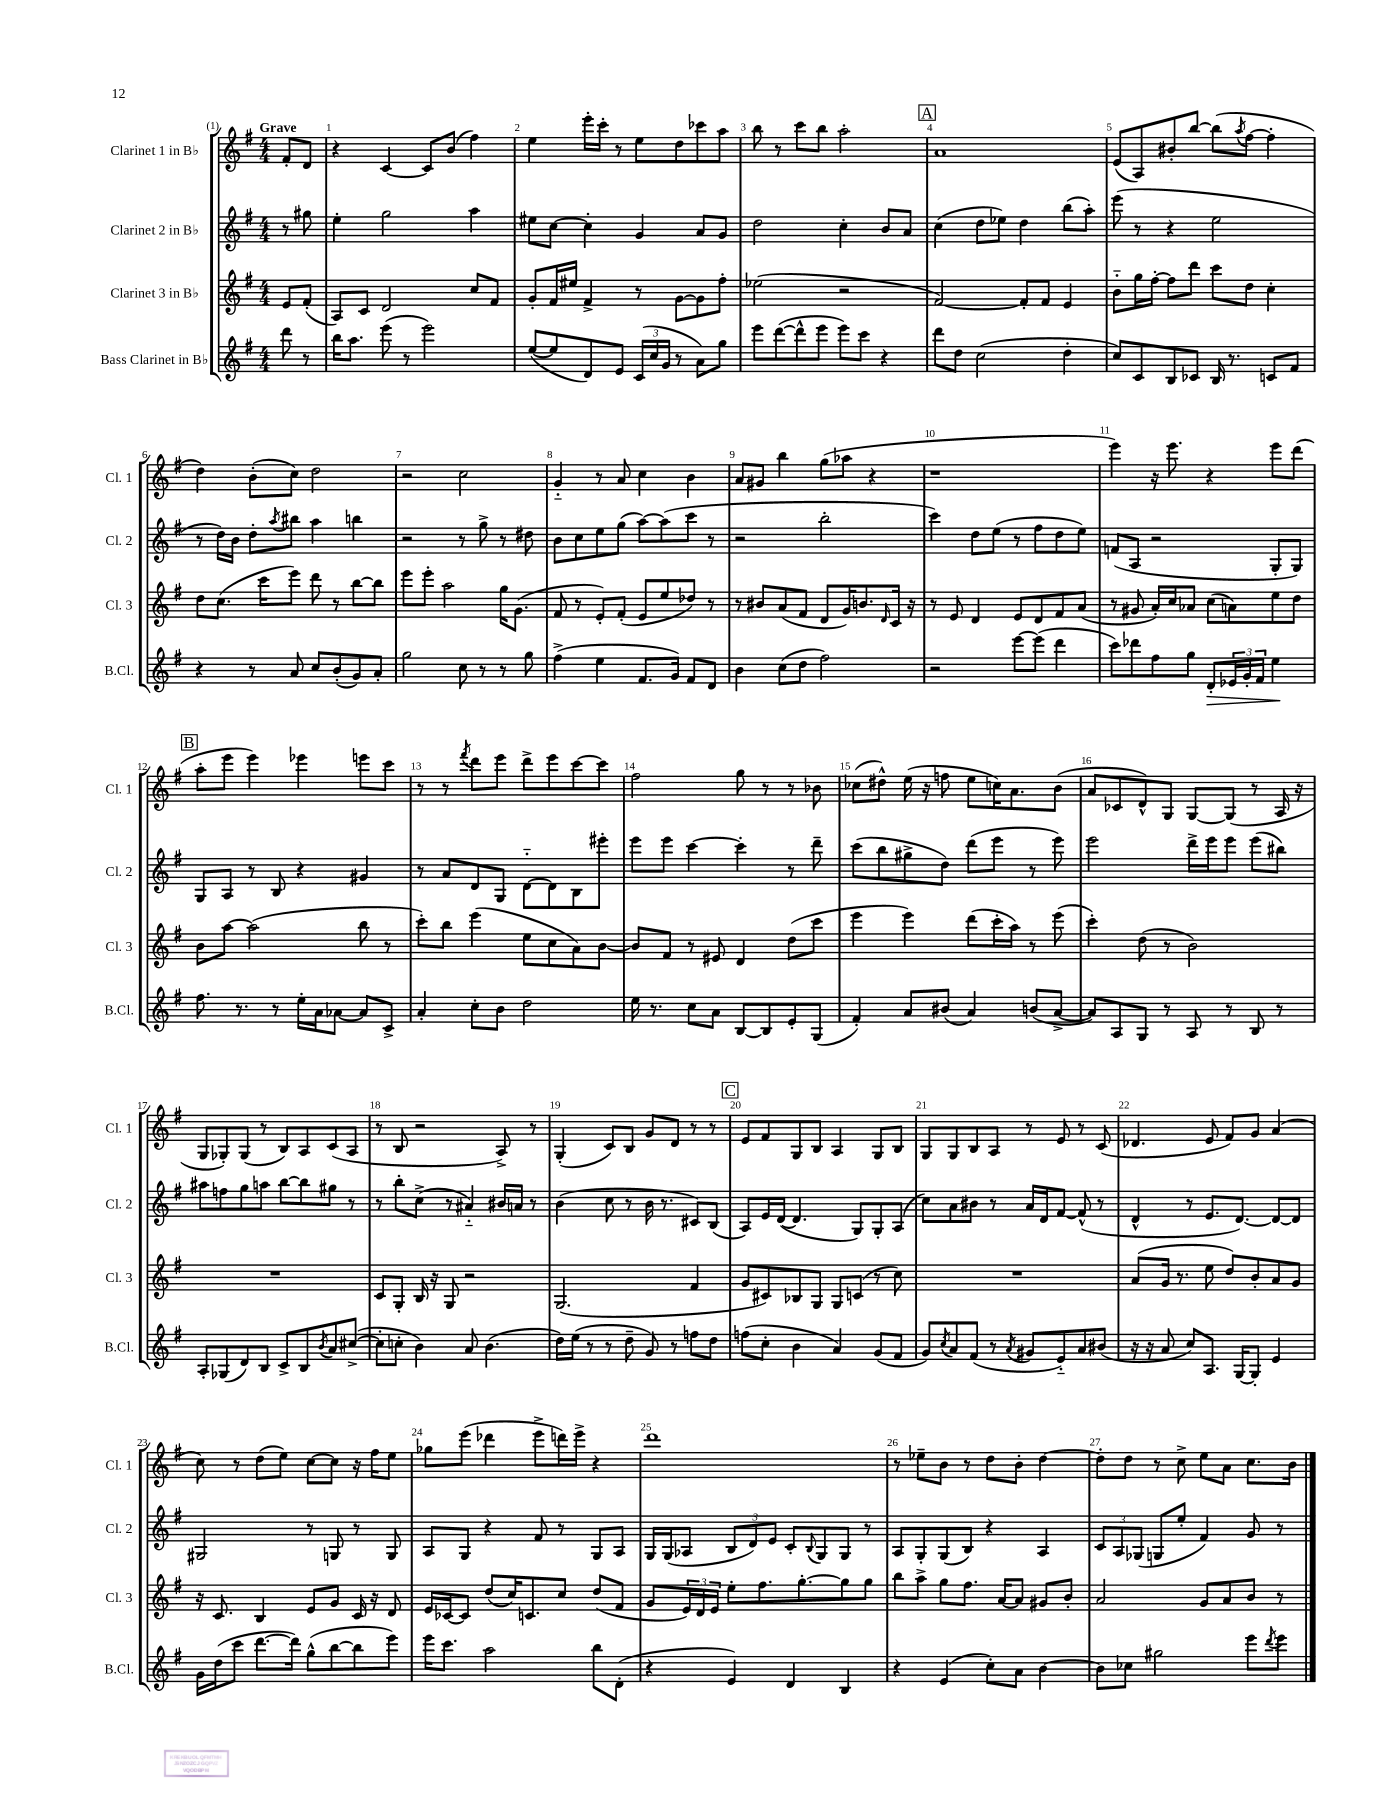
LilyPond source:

<<
\new StaffGroup <<
\new Staff = "s0" \with { instrumentName = "Clarinet 1 in Bb" shortInstrumentName = "Cl. 1" } {
    \clef treble \key g \major \numericTimeSignature \time 4/4 \partial 4 \tempo "Grave"
    fis'8-. d'8 |
    r4 c'4~ c'8 b'8( fis''4) |
    e''4 e'''16-. c'''16-. r8 e''8 d''8 ces'''8 a''8 |
    b''8 r8 c'''8 b''8 a''2-. |
    \mark \markup { \box "A" } a'1 |
    e'8( a8) bis'8-. b''8~ b''8( \acciaccatura { a''8 } fis''8~ fis''4-. |
    d''4) b'8-.( c''8) d''2 |
    r2 c''2 |
    g'4-_ r8 a'8 c''4 b'4 |
    a'8 gis'8 b''4 g''8( aes''8 r4 |
    r1 |
    e'''4) r16 e'''8. r4 e'''8 d'''8( |
    \mark \markup { \box "B" } a''8-. e'''8 e'''4) ees'''4 e'''8 c'''8 |
    r8 r8 \acciaccatura { fis'''8 } d'''8 e'''8 d'''8-> e'''8 c'''8~ c'''8 |
    fis''2 g''8 r8 r8 bes'8 |
    ces''8( dis''8-^) e''16( r16 f''8 e''8 c''16) a'8. b'8( |
    a'8 ces'8 d'8-^) g8 g8~ g8( r8 a16 r16 |
    g8 ges8-.) ges8( r8 b8) a8 c'8( a8 |
    r8 b8 r2 a8->) r8 |
    g4-.( c'8) b8 g'8 d'8 r8 r8 |
    \mark \markup { \box "C" } e'8 fis'8 g8 b8 a4 g8 b8 |
    g8 g8 b8 a8 r8 e'8 r8 c'8( |
    des'4. e'8 fis'8) g'8 a'4( |
    c''8) r8 d''8( e''8) c''8~ c''8 r16 fis''16 e''8 |
    ges''8 e'''8( des'''4 e'''8-> d'''16) e'''16-> r4 |
    d'''1 |
    r8 ees''8-- b'8 r8 d''8 b'8-. d''4~ |
    d''8-. d''8 r8 c''8-> e''8 a'8 c''8. b'16 \bar "|." |
}
\new Staff = "s1" \with { instrumentName = "Clarinet 2 in Bb" shortInstrumentName = "Cl. 2" } {
    \clef treble \key g \major \numericTimeSignature \time 4/4 \partial 4
    r8 gis''8 |
    e''4-. g''2 a''4 |
    eis''8 c''8~ c''4-. g'4 a'8 g'8 |
    d''2 c''4-. b'8 a'8 |
    \mark \markup { \box "A" } c''4( d''8 ees''8) d''4 b''8( a''8-.) |
    e'''8( r8 r4 e''2 |
    r8 d''16) b'16 d''8-. \acciaccatura { a''8 } bis''8 a''4 b''4 |
    r2 r8 g''8-> r8 dis''8 |
    b'8 c''8 e''8 g''8( a''8~) a''8( c'''8 r8 |
    r2 b''2-. |
    c'''4) d''8 e''8( r8 fis''8 d''8 e''8) |
    f'8( a8 r2 g8-. g8) |
    \mark \markup { \box "B" } g8 a8 r8 b8 r4 gis'4 |
    r8 a'8 d'8 g8 d'8~-_ d'8 b8 eis'''8-. |
    e'''8 e'''8 c'''4~ c'''4-. r8 d'''8-- |
    c'''8( b''8 gis''8-> d''8) d'''8( e'''8 r8 e'''8) |
    e'''2 d'''16-> e'''16 e'''8 e'''8( bis''8) |
    ais''8 f''8 g''8 a''8 b''8~ b''8 gis''8 r8 |
    r8 b''8-. c''8->( r8 ais'4-_) bis'16 a'16 r8 |
    b'4( c''8 r8 b'16 r8. cis'8) b8( |
    \mark \markup { \box "C" } a8) e'16 d'16~( d'4. g8) g8-. a8( |
    c''8) a'8 bis'8 r8 a'16 d'16 fis'8~ fis'8-^( r8 |
    d'4-^ r8 e'8. d'8.~) d'8~ d'8 |
    gis2 r8 g8 r8 g8 |
    a8 g8 r4 fis'8 r8 g8 a8 |
    g16 g16( aes8 \tuplet 3/2 { b8 d'8) e'8 } c'8-. \appoggiatura { b8 } g8 g8 r8 |
    a8 g8-. g8( b8) r4 a4 |
    \tuplet 3/2 { c'8 a8 ges8( } g8 e''8-. fis'4) g'8 r8 \bar "|." |
}
\new Staff = "s2" \with { instrumentName = "Clarinet 3 in Bb" shortInstrumentName = "Cl. 3" } {
    \clef treble \key g \major \numericTimeSignature \time 4/4 \partial 4
    e'8 fis'8-.( |
    a8) c'8 d'2 c''8 fis'8 |
    g'8-. fis'16 eis''16 fis'4-> r8 g'8~ g'8 fis''8-. |
    ees''2( r2 |
    \mark \markup { \box "A" } fis'2~) fis'8-. fis'8 e'4 |
    b'8-_ g''16 fis''16~-. fis''8 d'''8 c'''8 d''8 c''4-. |
    d''8 c''8.( c'''16 e'''8) d'''8 r8 b''8~ b''8 |
    e'''8 e'''8-. a''2 g''16 g'8.( |
    fis'8 r8 e'8-.) fis'8-.( e'8 e''8 des''8) r8 |
    r8 bis'8 a'8( fis'8 d'8 g'16) b'8. \grace { d'16 } c'16 r16 |
    r8 e'8 d'4 e'8 d'8 fis'8 a'8( |
    r8 gis'8 a'16-.) c''16 aes'8 c''8( a'8) e''8 d''8 |
    \mark \markup { \box "B" } b'8 a''8~ a''2( b''8 r8 |
    c'''8-.) b''8 e'''4( e''8 c''8 a'8) b'8~ |
    b'8 fis'8 r8 eis'8 d'4 d''8( c'''8 |
    e'''4 e'''4) d'''8( c'''16-. a''16) r8 e'''8( |
    c'''4-.) d''8( r8 b'2) |
    R1 |
    c'8 g8-. b16 r16 g8 r2 |
    g2.( fis'4 |
    \mark \markup { \box "C" } g'8 cis'8) bes8 g8 g8 c'8( r8 c''8) |
    R1 |
    a'8( g'16 r8. e''8 d''8) b'8-. a'8 g'8 |
    r16 c'8. b4 e'8 g'8 c'16 r16 d'8 |
    e'16 ces'16~ ces'8 d''8( c''16) c'8. c''8 d''8( fis'8 |
    g'8 \tuplet 3/2 { e'16) d'16 e'16 } e''8-. fis''8. g''8.~-. g''8 g''8 |
    b''8 a''8-> g''8 fis''8. a'16~ a'8 gis'8 b'8-. |
    a'2 g'8 a'8 b'8 r8 \bar "|." |
}
\new Staff = "s3" \with { instrumentName = "Bass Clarinet in Bb" shortInstrumentName = "B.Cl." } {
    \clef treble \key g \major \numericTimeSignature \time 4/4 \partial 4
    d'''8 r8 |
    b''16 a''8. e'''8( r8 e'''2) |
    e''8~( e''8 d'8) e'8 \tuplet 3/2 { c'16( c''16 g'16 } r8 a'8) g''8 |
    e'''8 d'''8~( d'''8-^ e'''8 e'''8) c'''8 r4 |
    \mark \markup { \box "A" } d'''8 d''8 c''2( d''4-. |
    c''8) c'8 b8 ces'8 b16 r8. c'8 fis'8 |
    r4 r8 a'8 c''8 b'8-.( g'8) a'8-. |
    g''2 c''8 r8 r8 g''8 |
    fis''4->( e''4 fis'8. g'16) fis'8 d'8 |
    b'4 c''8( d''8 fis''2) |
    r2 e'''8~ e'''8( d'''4 |
    c'''8) des'''8 fis''8 g''8 d'8-.\> \tuplet 3/2 { ees'16 g'16-. fis'16 } e''4\! |
    \mark \markup { \box "B" } fis''8. r8. r8 e''16-. a'16 aes'8~ aes'8 c'8-> |
    a'4-. c''8-. b'8 d''2 |
    e''16 r8. c''8 a'8 b8~ b8 e'8-. g8( |
    fis'4-.) a'8 bis'8( a'4) b'8( a'8~-> |
    a'8) a8 g8 r8 a8 r8 b8 r8 |
    a8-. ges8( d'8) b8 c'8-> b8 \acciaccatura { b'8 } a'8 cis''8~->( |
    cis''8-. c''8-. b'4) a'8 b'4.( |
    d''16) e''16( r8 r8 d''8-- g'8) r8 f''8 d''8 |
    \mark \markup { \box "C" } f''8( c''8-. b'4 a'4) g'8( fis'8 |
    g'8) \acciaccatura { c''8 } a'8 fis'8( r8 \acciaccatura { a'8 } gis'8 e'8-_) a'8 bis'8( |
    r16 r16 a'8 c''8) a8. g16~ g8-. e'4 |
    g'16 d''16( c'''8 d'''8.~ d'''16) g''8-^( b''8~ b''8 e'''8) |
    e'''16 c'''8. a''2 b''8 d'8-.( |
    r4 e'4) d'4 b4 |
    r4 e'4( c''8-.) a'8 b'4~ |
    b'8 ces''8 gis''2 e'''8 \acciaccatura { d'''8 } e'''8 \bar "|." |
}
>>
>>
\layout { \context { \Score \override BarNumber.break-visibility = ##(#f #t #t) barNumberVisibility = #all-bar-numbers-visible } }
